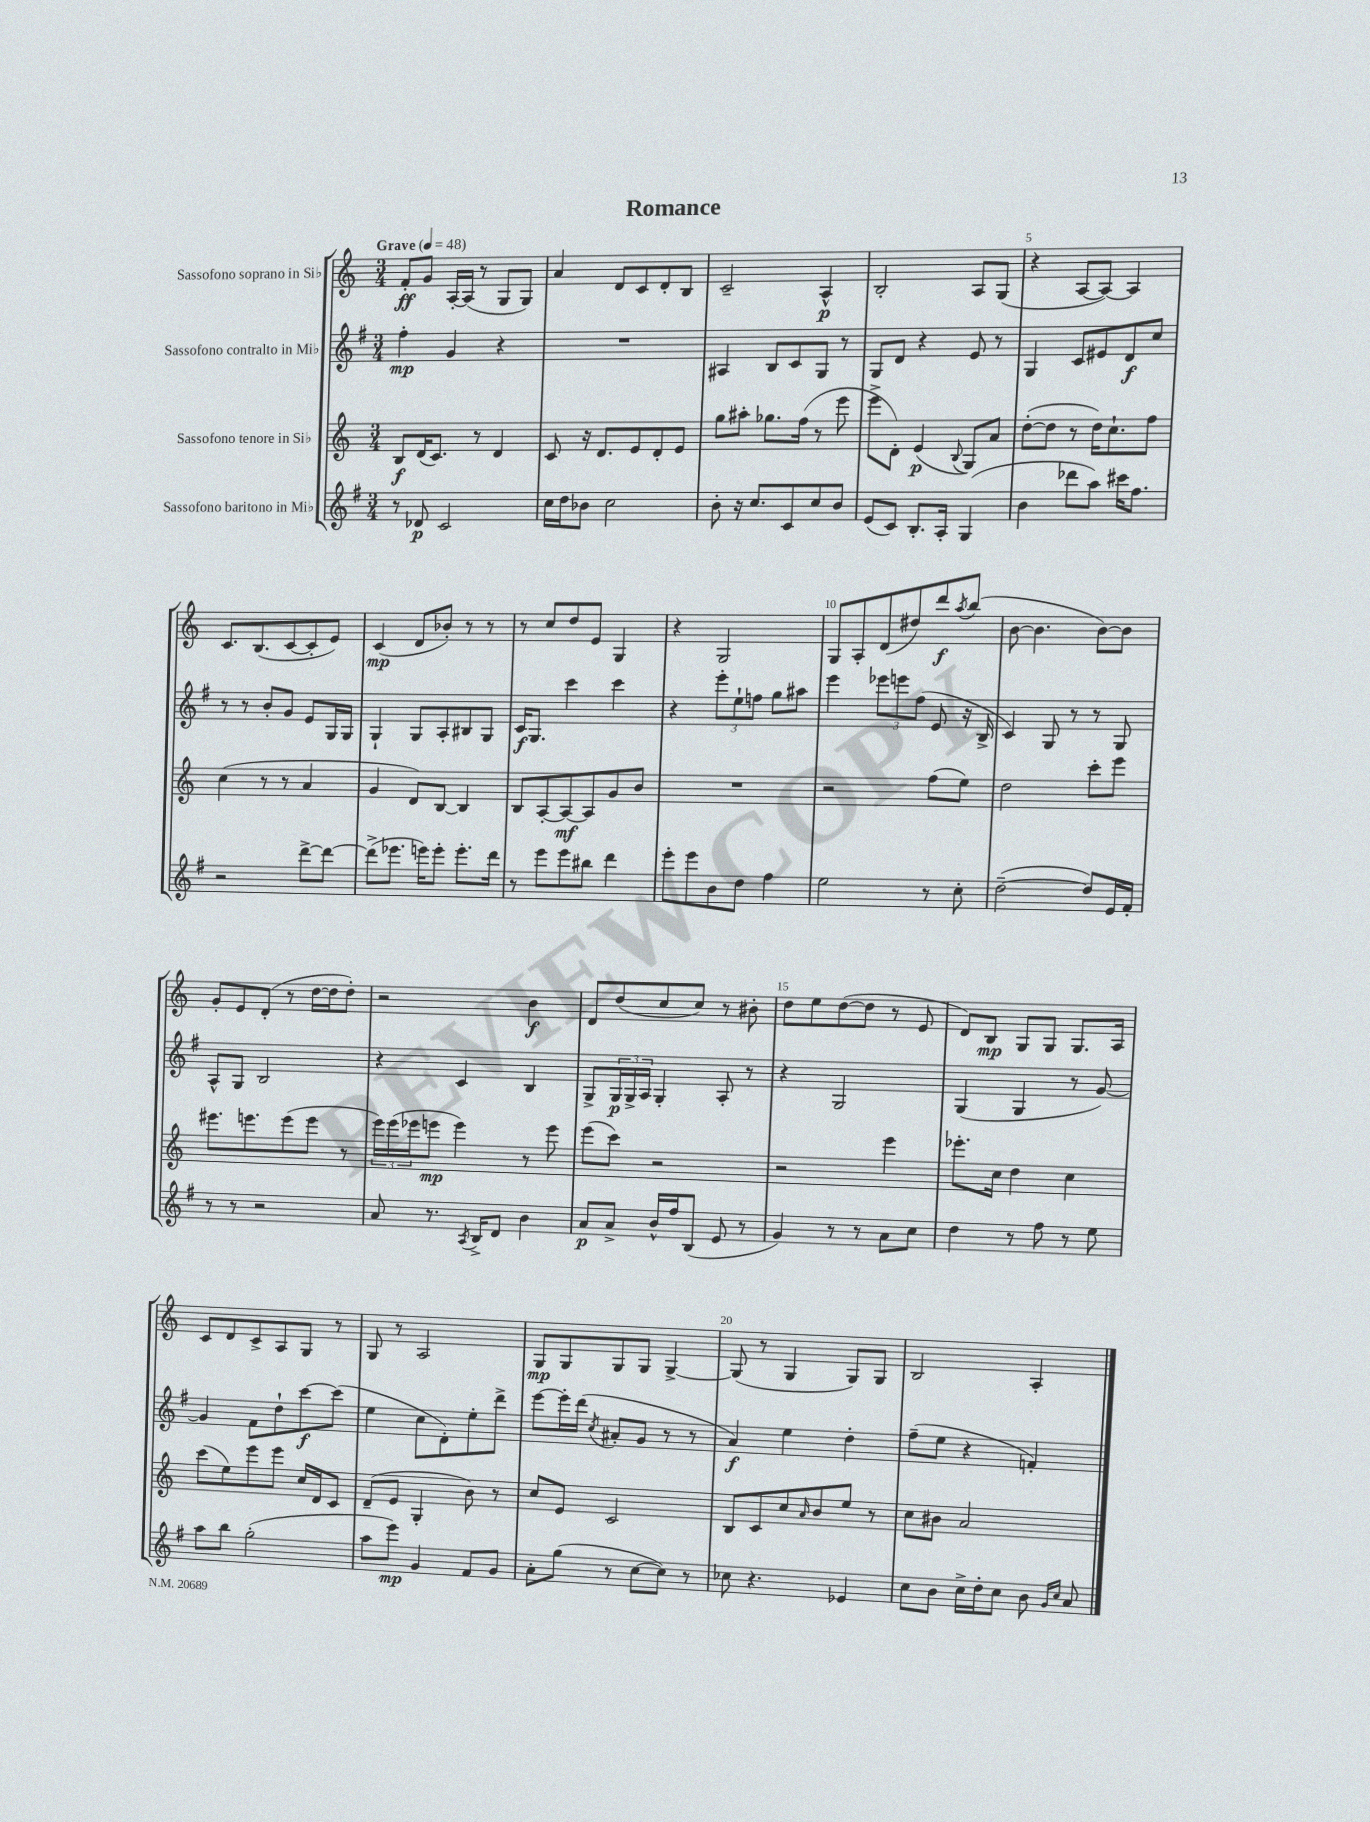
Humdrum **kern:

**kern	**kern	**kern	**kern
*staff4	*staff3	*staff2	*staff1
*clefG2	*clefG2	*clefG2	*clefG2
*k[f#]	*k[]	*k[f#]	*k[]
*M3/4	*M3/4	*M3/4	*M3/4
*MM48	*MM48	*MM48	*MM48
8r	8B	4ff#'	8f'
8d-	(16d	.	8g
.	8.c)	.	.
2c	.	4g	[16A'
.	.	.	(16A]
.	8r	.	8r
.	4d	4r	8G
.	.	.	8G)
=	=	=	=
16cc	8c	2.r	4a
16dd	.	.	.
8b-	16r	.	.
.	8.d	.	.
2cc	.	.	8d
.	8e	.	8c
.	8d'	.	8d'
.	8e	.	8B
=	=	=	=
8b'	8gg	4A#	2c~
16r	8aa#'	.	.
8.cc	.	.	.
.	8.gg-	8B	.
8c	.	8c	.
.	(16ff	.	.
8cc	8r	8G	4A^^
8b	8eee	8r	.
=	=	=	=
(8e	8eee^	8G	2B'
8c)	8d')	8d	.
8.B'	(4e	4r	.
16A'	.	.	.
.	8qqB	.	.
(4G	8G)	8e	8A
.	8a	8r	(8G
=	=	=	=
4b	([8dd'	4G	4r
.	8dd]	.	.
8ddd-	8r	8c	[8A
8aa)	16dd)	8e#	8A_)
.	8.cc`	.	.
16ccc#	.	8d	4A]
8.ff#	.	.	.
.	8ff	8cc	.
=	=	=	=
2r	(4cc	8r	8.c
.	.	8r	.
.	.	.	(8.B
.	8r	8b'	.
.	8r	8g	[8c
[8ddd^	4a	8e	8c']
8ddd_	.	16G	8e)
.	.	16G	.
=	=	=	=
(8ddd^]	4g	4G`	(4c
8.eee-	.	.	.
.	8d)	8G	8d
16eee)	.	.	.
8eee'	[8B	8A'	8b-')
8.eee'	4B]	8B#	8r
.	.	8G	8r
16ddd	.	.	.
=	=	=	=
8r	8B	16c	8r
.	.	8.G	.
8eee	[8A'	.	8cc
8eee	8A_	4ccc	8dd
8bb#	8A]	.	8e
4ddd	8g	4ccc	4G
.	8b	.	.
=	=	=	=
8eee'	2.r	4r	4r
8eee	.	.	.
8b	.	12eee'	2G
.	.	12ee`	.
8dd	.	.	.
.	.	12ff	.
4ff#	.	8gg	.
.	.	8aa#	.
=	=	=	=
2ee	2r	4eee	8G
.	.	.	8A'
.	.	12eee-	(8d
.	.	12eee	.
.	.	.	8dd#)
.	.	(12ff#	.
8r	(8ff	8e	8ddd
.	.	.	8qaa
8cc'	8ee)	16r	(8bb
.	.	16B^	.
=	=	=	=
([2dd~	2dd	4c)	[8b
.	.	.	4.b]
.	.	8G	.
.	.	8r	.
8dd])	8ccc'	8r	[8b)
16e	8eee	8G	8b]
16f#'	.	.	.
=	=	=	=
8r	8.eee#	8A^^	8g'
8r	.	8G	8e
.	8.eee	.	.
2r	.	2B	(8d'
.	(8eee	.	8r
.	8eee	.	[16dd
.	.	.	16dd]
.	8r	.	8dd')
=	=	=	=
8a	24eee)	4r	2r
.	(24eee	.	.
.	24eee-	.	.
8.r	8eee	.	.
.	4eee)	4c	.
8qA	.	.	.
16B^	.	.	.
8d	.	.	.
4b	8r	4B	4b
.	8eee	.	.
=	=	=	=
8a	(8eee	8G^	8d
8a^	8ccc)	24G	(8dd
.	.	24G^	.
.	.	24A	.
16b^^	2r	4G'	8cc
16ff#	.	.	.
(8B	.	.	8cc)
8e	.	8A'	8r
8r	.	8r	8b#'
=	=	=	=
4g)	2r	4r	8dd
.	.	.	8ee
8r	.	2G	([8dd
8r	.	.	8dd]
8a	4eee	.	8r
8cc	.	.	8e
=	=	=	=
4dd	8.eee-'	(4G	8d)
.	.	.	8B
.	16cc	.	.
8r	4dd	4G	8G
8ff#	.	.	8G
8r	4cc	8r	8.G
8ee	.	[8g)	.
.	.	.	16A
=	=	=	=
8aa	(8ccc	4g]	8c
8bb	8ee)	.	8d
(2gg'	8eee	8f#	8c^
.	8eee	8dd`	8A
.	16cc	[8ccc	8G
.	16d	.	.
.	8c	(8ccc]	8r
=	=	=	=
8aa	(8d~	4ee	8G
8eee)	8e	.	8r
4g	4G'	8cc	2A
.	.	8d')	.
8f#	8b)	8ee'	.
8g	8r	8ddd^	.
=	=	=	=
8a'	8cc	[8eee	8G
(8gg	8e	16eee']	8G
.	.	(16ddd	.
.	.	8qcc	.
8r	2c	8a#'	8G
[8cc	.	8g	8G
8cc])	.	8r	[4G^
8r	.	8r	.
=	=	=	=
8cc-	8B	4a)	(8G]
4.r	8c	.	8r
.	8cc	4ee	4G
.	16qqa	.	.
.	8b	.	.
4e-	8ee	4dd'	8G)
.	8r	.	8G
=	=	=	=
8cc	8cc	(8ff#~	2B
8b	8b#	8ee	.
16cc^	2a	4r	.
16dd'	.	.	.
8cc	.	.	.
8b	.	4f')	4A'
16qqg	.	.	.
16qqcc	.	.	.
8a	.	.	.
==	==	==	==
*-	*-	*-	*-
